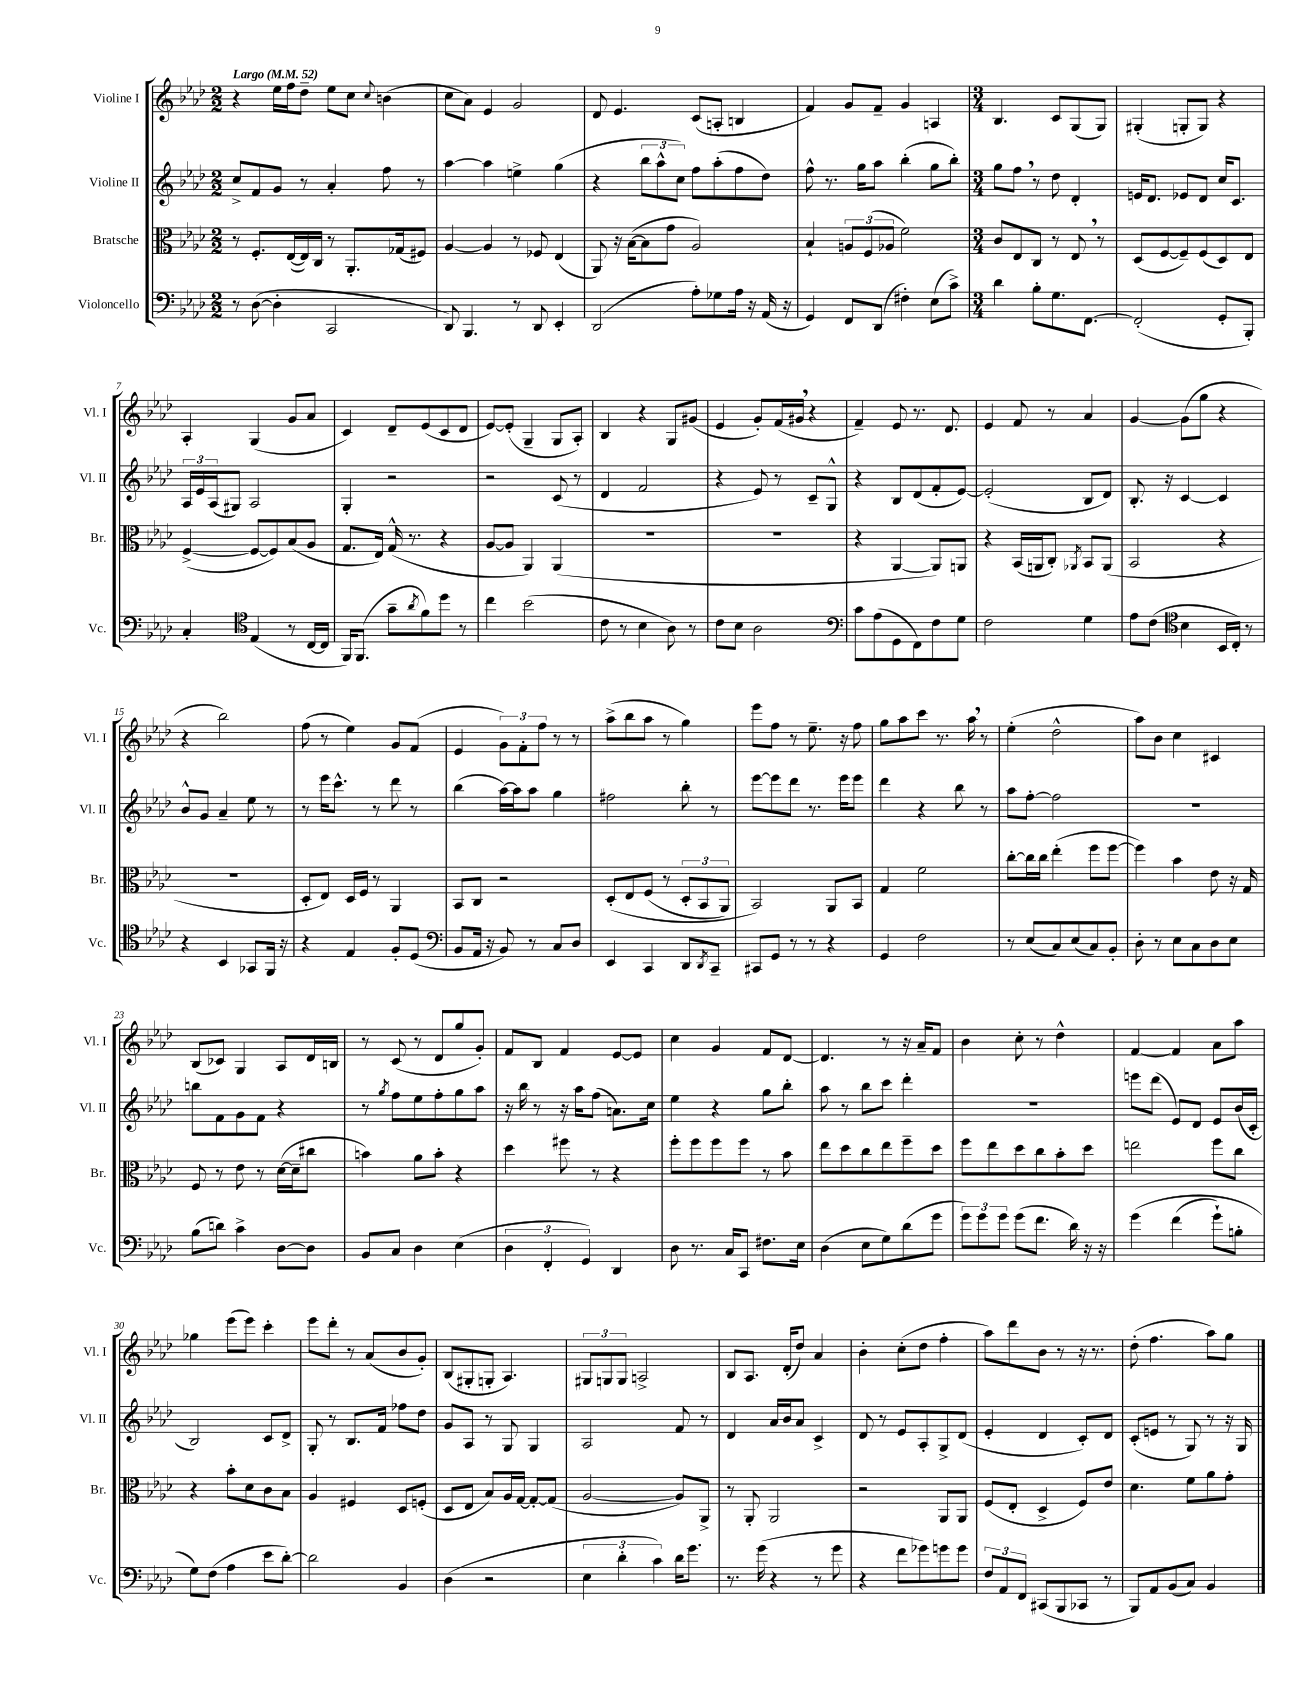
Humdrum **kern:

**kern	**kern	**kern	**kern
*part4	*part3	*part2	*part1
*staff4	*staff3	*staff2	*staff1
*I"Violoncello	*I"Bratsche	*I"Violine II	*I"Violine I
*I'Vc.	*I'Br.	*I'Vl. II	*I'Vl. I
*clefF4	*clefC3	*clefG2	*clefG2
*k[b-e-a-d-]	*k[b-e-a-d-]	*k[b-e-a-d-]	*k[b-e-a-d-]
*M2/2	*M2/2	*M2/2	*M2/2
*MM52	*MM52	*MM52	*MM52
=1	=1	=1	=1
!	!	!	!LO:TX:a:B:t=Largo
8r	8r	8cc^/L	4r
([8D-\	8.F'/L	8f/	.
4D-'\]	.	8g/J	16ee-\LL
.	([16E-/L	.	16ff\J
.	16E-/])	8r	8dd-~\J
.	16C/JJ	.	.
2CC/	8r	4a-'/	8ee-\L
.	8.AA-'/L	.	8cc\J
.	.	.	8qqcc/
.	.	8ff\	(4bn\
.	(16G-X/k	.	.
.	8F#X/J)	8r	.
=2	=2	=2	=2
8DD-/)	[4A-/	[4aa-\	8cc\L
4.BBB-/	.	.	8a-\J)
.	4A-/]	4aa-\]	4e-/
8r	8r	4een^\	2g/
8DD-/	8F-X/	.	.
4EE-'/	(4E-/	(4gg\	.
=3	=3	=3	=3
(2DD-/	8AA-/)	4r	8d-/
.	16r	.	4.e-/
.	([16B-\KL	.	.
.	8B-\]	12bb-\L	.
.	.	12aa-^^\	.
.	8g\J	.	.
.	.	12cc\J)	.
8A-'\L)	2A-/)	8ff\L	(8c/L
8G-X\	.	(8aa-'\	8An'/J
16A-\Jk	.	8ff\	4Bn/
16r	.	.	.
(16AA-/	.	8dd-\J)	.
16r	.	.	.
=4	=4	=4	=4
4GG/)	4B-`/	8ff^^\	4f/)
.	.	8.r	.
8FF/L	12An/L	.	8g/L
.	.	16gg\KL	.
.	(12F/	.	.
(8DD-/J	.	8aa-\J	8f~/J
.	12A-X/J	.	.
4F#X'\)	2f\)	(4bb-'\	4g/
(8E-\L	.	8gg\L	4An/
8c^\J)	.	8bb-'\J)	.
=5	=5	=5	=5
*M3/4	*M3/4	*M3/4	*M3/4
4d-\	8c/L	8gg\L	4.B-/
.	8E-/	8ff,\J	.
8B-'\L	8C/J	8r	.
8.G\	8r	8dd-\	8c/L
.	8E-,/	4d-'/	(8G/
[8.FF\J	.	.	.
.	8r	.	8G/J)
=6	=6	=6	=6
(2FF'/]	(8D-/L	16en/KL	(4G#X'/
.	.	8.d-/J	.
.	[8F/	.	.
.	8F~/])	8e-X/L	8Gn'/L
.	(8F/	8d-/J	8G/J)
8GG'/L	8D-/)	16cc/KL	4r
.	.	8.c/J	.
8BBB-'/J)	8E-/J	.	.
!!LO:LB:g=z
=7	=7	=7	=7
4C'/	([4F^/	24A-/LL	4A-'/
.	.	24e-/	.
.	.	(24A-/J	.
.	.	8G#X/J)	.
*clefC4	*	*	*
(4E-/	8F/L_	2A-/	(4G/
.	8F/])	.	.
8r	(8B-/	.	8g/L
[16C/LL	8A-/J	.	8a-/J
16C/JJ]	.	.	.
=8	=8	=8	=8
16FF/KL)	8.G/L	4G'/	4c/)
(8.FF/J	.	.	.
.	16E-/Jk)	.	.
8g~\L	(16G^^/	2r	8d-~/L
.	8.r	.	.
8qa-/	.	.	.
8f\)	.	.	(8e-/
8dd-\J	4r	.	8c/
8r	.	.	8d-/J
=9	=9	=9	=9
4cc\	[8A-/L	2r	[8e-/L)
.	8A-/J]	.	(8e-'/J]
(2b-\	4AA-/)	.	4G~/
.	(4AA-/	(8c/	8G/L
.	.	8r	8A-'/J)
=10	=10	=10	=10
8c\	2.r	4d-/	4B-/
8r	.	.	.
4B-\	.	2f/	4r
8A-\)	.	.	8G/L
8r	.	.	(8g#X/J
=11	=11	=11	=11
8c\L	2.r	4r	4e-/
8B-\J	.	.	.
2A-\	.	8e-/)	8g'/L)
.	.	8r	(16f/L
.	.	.	16g#X,/JJ
.	.	8c~/L	4r
.	.	8G^^/J	.
=12	=12	=12	=12
*clefF4	*	*	*
8c\L	4r	4r	4f~/)
(8A-\	.	.	.
8GG\	[4AA-/	8B-/L	8e-/
8FF\)	.	(8d-/	8.r
8F\	8AA-/L])	8f'/	.
.	.	.	8.d-/
8G\J	8AAn/J	[8e-/J)	.
=13	=13	=13	=13
2F\	4r	(2e-'/]	4e-/
.	(16BB-/LL	.	8f/
.	16AAn/J	.	.
.	8C'/J)	.	8r
.	8qAA-X/	.	.
4G\	8BB-/L	8B-/L	4a-/
.	(8AA-/J	8d-/J)	.
=14	=14	=14	=14
8A-\L	2BB-/	8.B-'/	[4g/
(8F\J	.	.	.
.	.	16r	.
*clefC4	*	*	*
4B-\	.	[4c/	(8g\L]
.	.	.	8gg\J
16BB-/LL	4r	4c/]	4r
16C'/JJ)	.	.	.
8r	.	.	.
!!LO:LB:g=z
=15	=15	=15	=15
4r	2.r	8b-^^/L	4r
.	.	8g/J	.
4BB-/	.	4a-~/	2bb-\)
8GG-X/L	.	8ee-\	.
16FF/Jk	.	8r	.
16r	.	.	.
=16	=16	=16	=16
4r	8D-'/L	8r	(8ff\
.	8E-/J)	16eee-\KL	8r
.	.	8.ccc^^\J	.
4E-/	16D-/LL	.	4ee-\)
.	16F/JJ	.	.
.	8r	8r	.
8F'/L	4AA-/	8ddd-\	8g/L
(8D-/J	.	8r	(8f/J
=17	=17	=17	=17
*clefF4	*	*	*
8BB-/L	8BB-/L	(4bb-\	4e-/
16AA-/Jk	8C/J	.	.
16r	.	.	.
8BB-/)	2r	[16aa-\LL)	12g\L)
.	.	16aa-\J]	.
.	.	.	12f'\
8r	.	8aa-\J	.
.	.	.	12ff\J
8C/L	.	4gg\	8r
8D-/J	.	.	8r
=18	=18	=18	=18
4EE-/	(8D-'/L	2ff#X\	(8aa-^\L
.	8E-/	.	8bb-\
4CC/	(8F/J	.	8aa-\J
.	8r	.	8r
8DD-/L	12D-'/L	8bb-'\	4gg\)
.	12BB-/	.	.
8qDD-/	.	.	.
8CC~/J	.	8r	.
.	12AA-/J)	.	.
=19	=19	=19	=19
8CC#X/L	2BB-/)	[8eee-\L	8eee-\L
8GG/J	.	8eee-\]	8ff\J
8r	.	8ddd-\J	8r
8r	.	8.r	8.ee-~\
4r	8AA-/L	.	.
.	.	16eee-\KL	16r
.	8BB-/J	8eee-\J	8ff\
=20	=20	=20	=20
4GG/	4G/	4ddd-\	8gg\L
.	.	.	8aa-\
2F\	2f\	4r	8ccc\J
.	.	.	8.r
.	.	8bb-\	.
.	.	.	16aa-,\
.	.	8r	8r
=21	=21	=21	=21
8r	[8cc'\L	8aa-\L	(4ee-'\
(8E-/L	16cc\L]	[8ff'\J	.
.	16cc\JJ	.	.
8C/)	(4ee-'\	2ff\]	2dd-^^\
(8E-/	.	.	.
8C/)	8ff\L	.	.
8BB-'/J	[8ff\J	.	.
=22	=22	=22	=22
8D-'\	4ff\])	2.r	8aa-\L)
8r	.	.	8b-\J
8E-\L	4b-\	.	4cc\
8C\	.	.	.
8D-\	8e-\	.	4c#X/
8E-\J	16r	.	.
.	16G/	.	.
!!LO:LB:g=z
=23	=23	=23	=23
(8B-\L	8F/	8bbn\L	(8B-/L
8dn\J)	8r	8f\	8c-X/J)
4c^\	8e-\	8g\	4G/
.	8r	8f\J	.
[8D-\L	([16d-\LL	4r	8A-/L
.	16d-~\J]	.	.
8D-\J]	8cc#X\J	.	16d-/L
.	.	.	16Bn/JJ
=24	=24	=24	=24
8BB-/L	4bn\)	8r	8r
.	.	8qgg/	.
8C/J	.	8ff\L	(8c/
4D-\	8a-\L	8ee-\	8r
.	8b'\J	8ff'\	8d-/L
(4E-\	4r	8gg\	8gg/
.	.	8aa-\J	8g'/J)
=25	=25	=25	=25
6D-\	4dd-\	16r	8f/L
.	.	16bb-\	.
.	.	8r	8B-/J
6FF'/	.	.	.
.	8ff#X\	16r	4f/
.	.	16aa-\KL	.
6GG/)	.	.	.
.	8r	(8ff\J	.
4DD-/	4r	8.an\L)	[8e-/L
.	.	.	8e-/J]
.	.	16cc\Jk	.
=26	=26	=26	=26
8D-\	8ff'\L	4ee-\	4cc\
8.r	8ff\	.	.
.	8ff\	4r	4g/
16C/KL	.	.	.
8CC/J	8ff\J	.	.
8.F#X\L	8r	8gg\L	8f/L
.	8b-\	8bb-'\J	[8d-/J
16E-\Jk	.	.	.
=27	=27	=27	=27
(4D-\	8ee-\L	8aa-\	4.d-/]
.	8dd-\	8r	.
8E-\L	8cc\	8bb-\L	.
8G\)	8ee-\	8ccc\J	8r
(8d-\	8ff~\	4ddd-'\	16r
.	.	.	16a-~/KL
8g\J	8dd-\J	.	8f/J
=28	=28	=28	=28
12g\L)	8ff\L	2.r	4b-\
12g\	.	.	.
.	8ee-\	.	.
12g\J	.	.	.
(8g\L	8dd-\	.	8cc'\
8.f\J	8cc\	.	8r
.	8b-'\	.	4dd-^^\
16d-\)	.	.	.
16r	8dd-\J	.	.
16r	.	.	.
=29	=29	=29	=29
(4g\	2een\	8eeen\L	[4f/
.	.	(8ddd-\J	.
(4f\	.	8e-/L)	4f/]
.	.	8d-/J	.
8g`\L)	8ff\L	8e-/L	8a-\L
8Bn'\J	8cc\J	(16b-/L	8aa-\J
.	.	16c'/JJ	.
!!LO:LB:g=z
=30	=30	=30	=30
8G\L)	4r	2B-/)	4gg-X\
(8F\J	.	.	.
4A-\	8b-'\L	.	(8eee-\L
.	8d-\	.	8eee-\J)
8e-\L	8c\	8c/L	4ccc'\
[8d-'\J)	8B-\J	8d-^/J	.
=31	=31	=31	=31
2d-\]	4A-/	8G'/	8eee-\L
.	.	8r	8ddd-'\J
.	4F#X/	8.B-/L	8r
.	.	.	(8a-/L
.	.	16f/Jk	.
4BB-/	8D-/L	8ff-X\L	8b-/
.	(8Fn'/J	8dd-\J	8g'/J)
=32	=32	=32	=32
(4D-\	8D-/L	8g/L	(8B-/L
.	8E-/J	8A-/J	8G#X'/
2r	8B-/L)	8r	8Gn'/J
.	16A-/L	8G/	4.A-/)
.	[16G/JJ	.	.
.	8G'/L_	4G/	.
.	(8G/J]	.	.
=33	=33	=33	=33
6E-\	[2A-/	2A-/	12G#X/L
.	.	.	12Gn/
6d-'\	.	.	12G/J
.	.	.	2An^/
6c\)	.	.	.
16d-\KL	8A-/L])	8f/	.
8.g\J	.	.	.
.	8AA-^/J	8r	.
=34	=34	=34	=34
8.r	8r	4d-/	8B-/L
.	8AA-'/	.	8.A-/J
(16g\	.	.	.
4r	2AA-/	16a-/LL	.
.	.	16b-/J	(16d-'/KL
.	.	8a-/J	8dd-/J)
8r	.	4c^/	4a-/
8g\	.	.	.
=35	=35	=35	=35
4r	2r	8d-/	4b-'\
.	.	8r	.
8f\L	.	8e-/L	(8cc'\L
8g-X\)	.	8A-'/	8dd-\J
8gn\	8AA-/L	8G^/	4ff'\
8g\J	8AA-/J	(8d-/J	.
=36	=36	=36	=36
12F/L	(8F/L	4e-'/	8aa-\L)
12AA-/	.	.	.
.	8E-'/J	.	8ddd-\
12FF/J	.	.	.
(8CC#X/L	4D-^/	4d-/	8b-\J
8BBB-/	.	.	8r
8CC-X/J	8F/L)	8c'/L)	16r
.	.	.	8.r
8r	8e-/J	8d-/J	.
=37	=37	=37	=37
8BBB-/L)	4.d-\	(8c'/L	(8dd-'\
8AA-/	.	8en/J	4.ff\
(8BB-/	.	8r	.
8C/J)	8f\L	8G/)	.
4BB-/	8a-\	8r	8aa-\L)
.	8g'\J	16r	8gg\J
.	.	16G/	.
==	==	==	==
*-	*-	*-	*-
